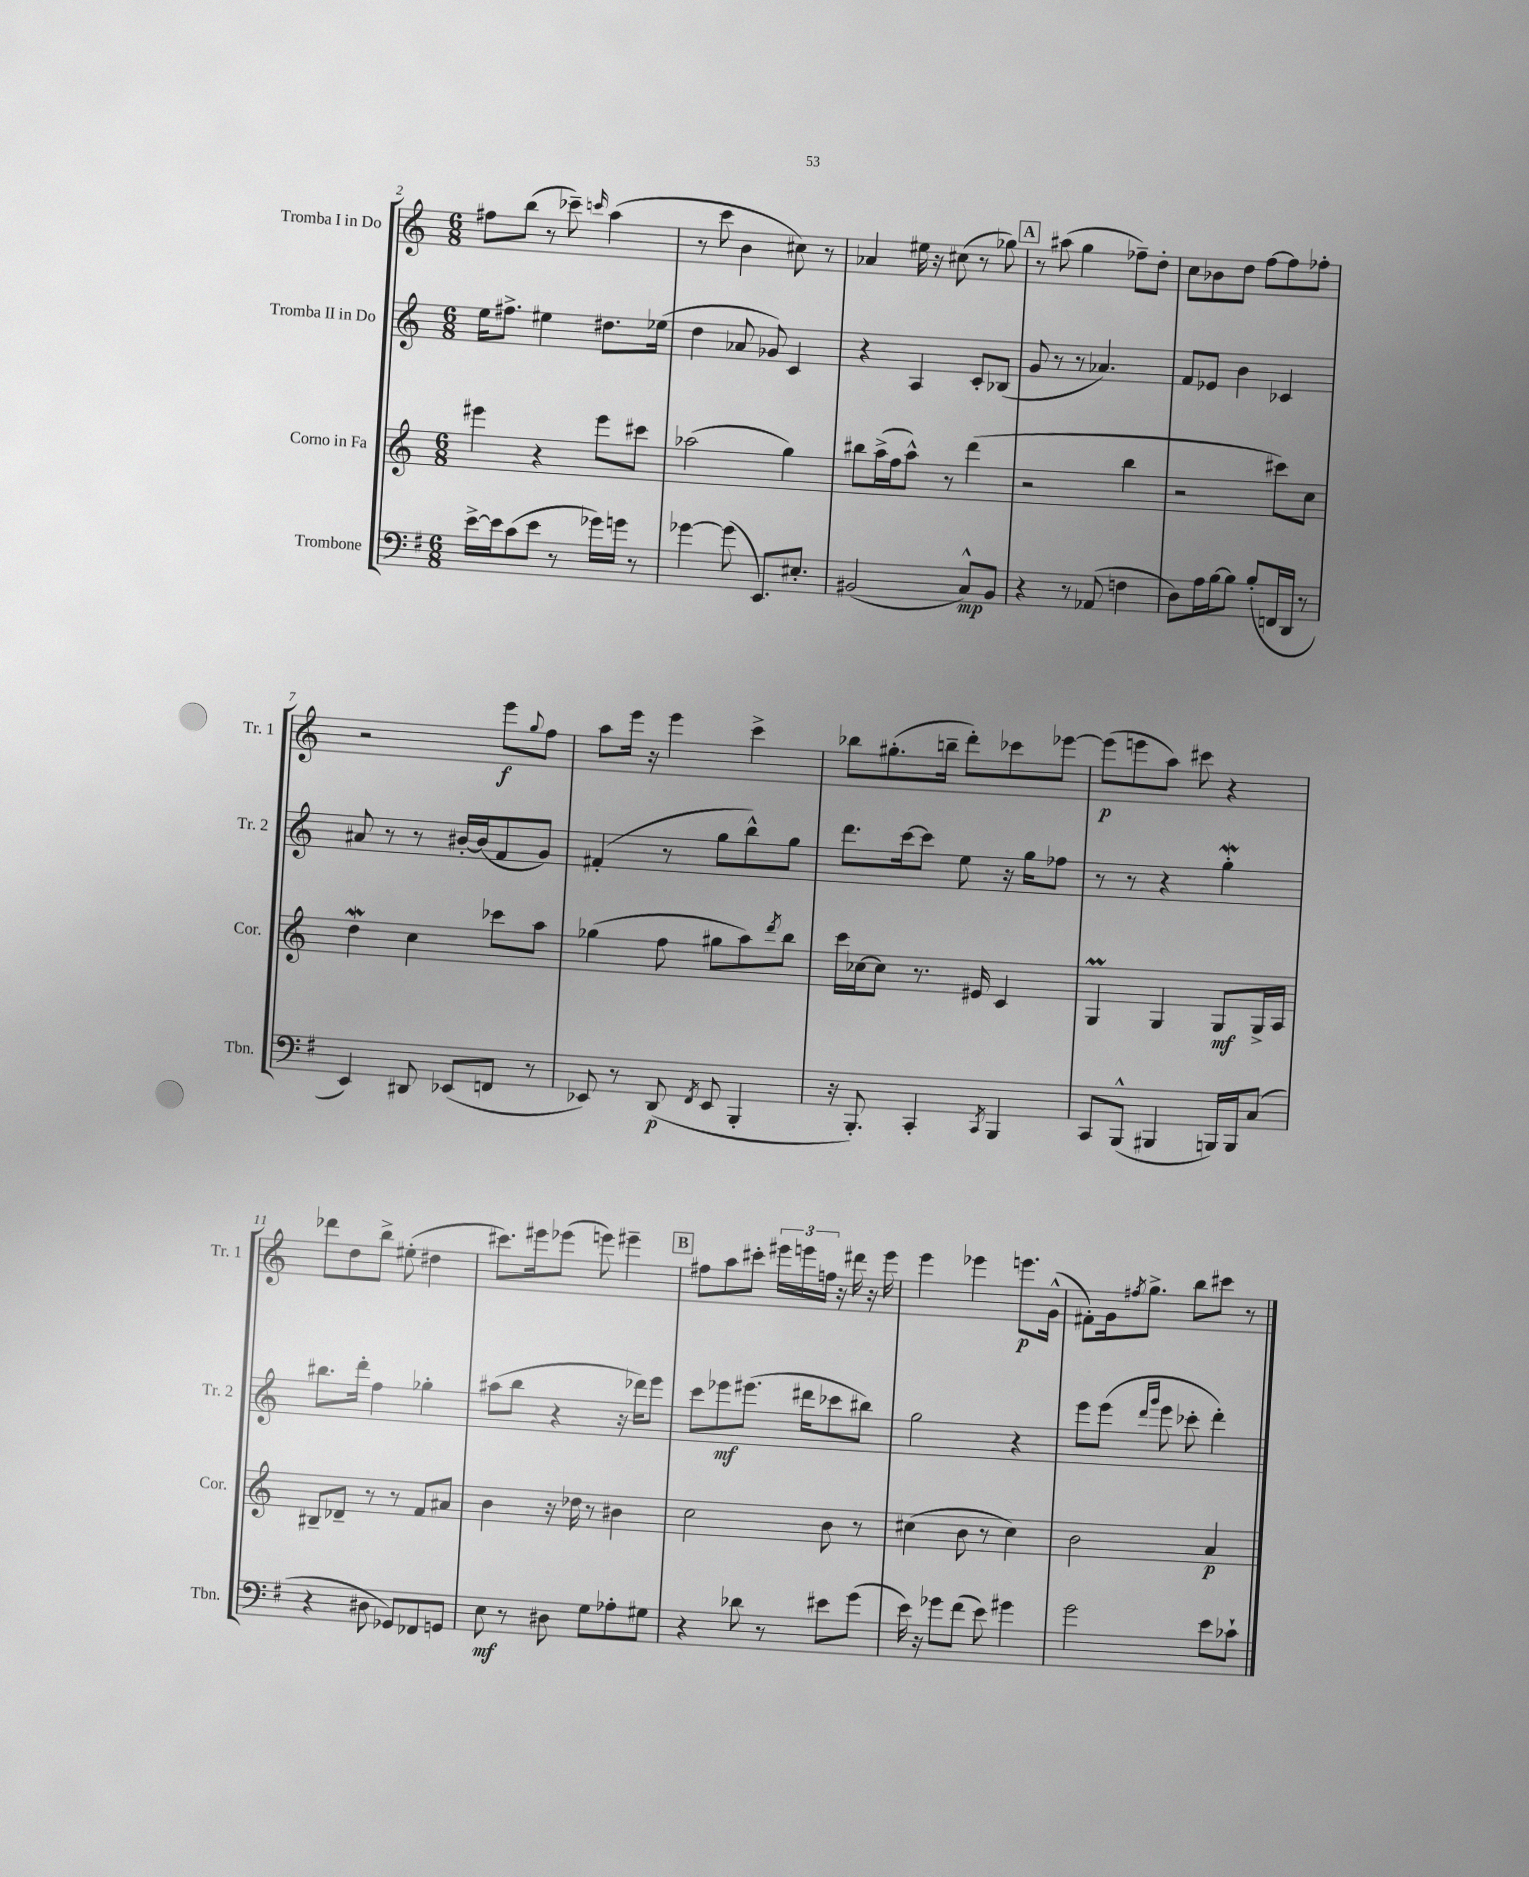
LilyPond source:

<<
\new StaffGroup <<
\new Staff = "s0" \with { instrumentName = "Tromba I in Do" shortInstrumentName = "Tr. 1" } {
    \clef treble \key c \major \numericTimeSignature \time 6/8
    fis''8 b''8( r8 ces'''8--) \grace { c'''16 } a''4( |
    r8 c'''8 b'4 cis''8) r8 |
    aes'4 eis''16 r16 cis''8( r8 ges''8) |
    \mark \markup { \box "A" } r8 ais''8( g''4 fes''8--) d''8-. |
    c''8 bes'8 d''8 f''8~ f''8 fes''8-. |
    r2 e'''8\f \appoggiatura { g''8 } f''8 |
    a''8 e'''16 r16 e'''4 c'''4-> |
    bes''8 gis''8.-.( b''16-- d'''8-.) ces'''8 ees'''8~ |
    ees'''8\p( e'''8 a''8) cis'''8 r4 |
    des'''8 d''8 b''8-> eis''8-.( dis''4 |
    cis'''8.) eis'''16 ees'''8( e'''8) eis'''4-- |
    \mark \markup { \box "B" } fis''8 a''8 cis'''8-. \tuplet 3/2 { eis'''16 e'''16 f''16 } r16 dis'''16 r16 e'''16 |
    e'''4 ees'''4 e'''8.\p g'16-^( |
    fis'8-.) g'16 \acciaccatura { fis''8 } g''8.-> b''8 cis'''8 r8 \bar "|." |
}
\new Staff = "s1" \with { instrumentName = "Tromba II in Do" shortInstrumentName = "Tr. 2" } {
    \clef treble \key c \major \numericTimeSignature \time 6/8
    e''16 fis''8.-> eis''4 dis''8. ees''16( |
    d''4 aes'8 ges'8) c'4 |
    r4 a4 c'8-. bes8( |
    \mark \markup { \box "A" } g'8 r8 r8 aes'4.) |
    f'8 ees'8 b'4 ces'4 |
    ais'8 r8 r8 bis'16~-. bis'16( f'8 g'8) |
    fis'4-.( r8 g''8 b''8-^) g''8 |
    d'''8. c'''16~ c'''8 e''8 r16 g''16 fes''8 |
    r8 r8 r4 g''4-.\mordent |
    bis''8. d'''16-. f''4 ges''4-. |
    ais''8( b''8 r4 r16 des'''16) e'''8 |
    \mark \markup { \box "B" } c'''8 ees'''8\mf eis'''8.( dis'''16 ces'''8 bis''8) |
    g''2 r4 |
    e'''8 e'''8( \grace { d'''16 g'''16 } e'''8 ces'''8-. d'''4-.) \bar "|." |
}
\new Staff = "s2" \with { instrumentName = "Corno in Fa" shortInstrumentName = "Cor." } {
    \clef treble \key c \major \numericTimeSignature \time 6/8
    eis'''4 r4 eis'''8 cis'''8 |
    aes''2( g''4) |
    bis''8 a''16->( f''16 a''8-^) r8 d'''4( |
    \mark \markup { \box "A" } r2 b''4 |
    r2 cis'''8) c''8 |
    d''4\mordent c''4 ces'''8 a''8 |
    ges''4( f''8 gis''8 a''8) \acciaccatura { d'''8 } b''8 |
    c'''16 ces''16~ ces''8 r8. eis'16 c'4 |
    g4\prall g4 g8\mf g16-> a16 |
    bis8-- des'8-- r8 r8 f'8 ais'8 |
    b'4 r16 des''16 r8 bis'4 |
    \mark \markup { \box "B" } c''2 b'8 r8 |
    cis''4( b'8 r8 cis''4) |
    b'2 a'4\p \bar "|." |
}
\new Staff = "s3" \with { instrumentName = "Trombone" shortInstrumentName = "Tbn." } {
    \clef bass \key g \major \numericTimeSignature \time 6/8
    e'16~-> e'16 c'8( e'8 r8 ges'16) g'16 r8 |
    ges'4~ ges'8( e,8.) eis8.-. |
    bis,2( c8-^\mp) bis,8 |
    \mark \markup { \box "A" } r4 r8 aes,8( f4 |
    d8) a16 b16~ b8 b8-.( f,16 d,16 r8 |
    e,4) dis,8 ees,8( f,8 r8 |
    ees,8) r8 d,8\p( \acciaccatura { fis,8 } ees,8 b,,4-. |
    r16 b,,8.-.) c,4-. \acciaccatura { c,8 } b,,4 |
    c,8 b,,8-^( bis,,4 b,,16) b,,16 c8( |
    r4 dis8 ges,8) fes,8 g,8 |
    e8\mf r8 dis8 g8 aes8-. gis8 |
    \mark \markup { \box "B" } r4 des'8 r8 eis'8 g'8( |
    e'16) r16 ges'8 fis'8( e'8) gis'4 |
    g'2 e'8 ces'8-! \bar "|." |
}
>>
>>
\layout { \context { \Score currentBarNumber = #2 } }
